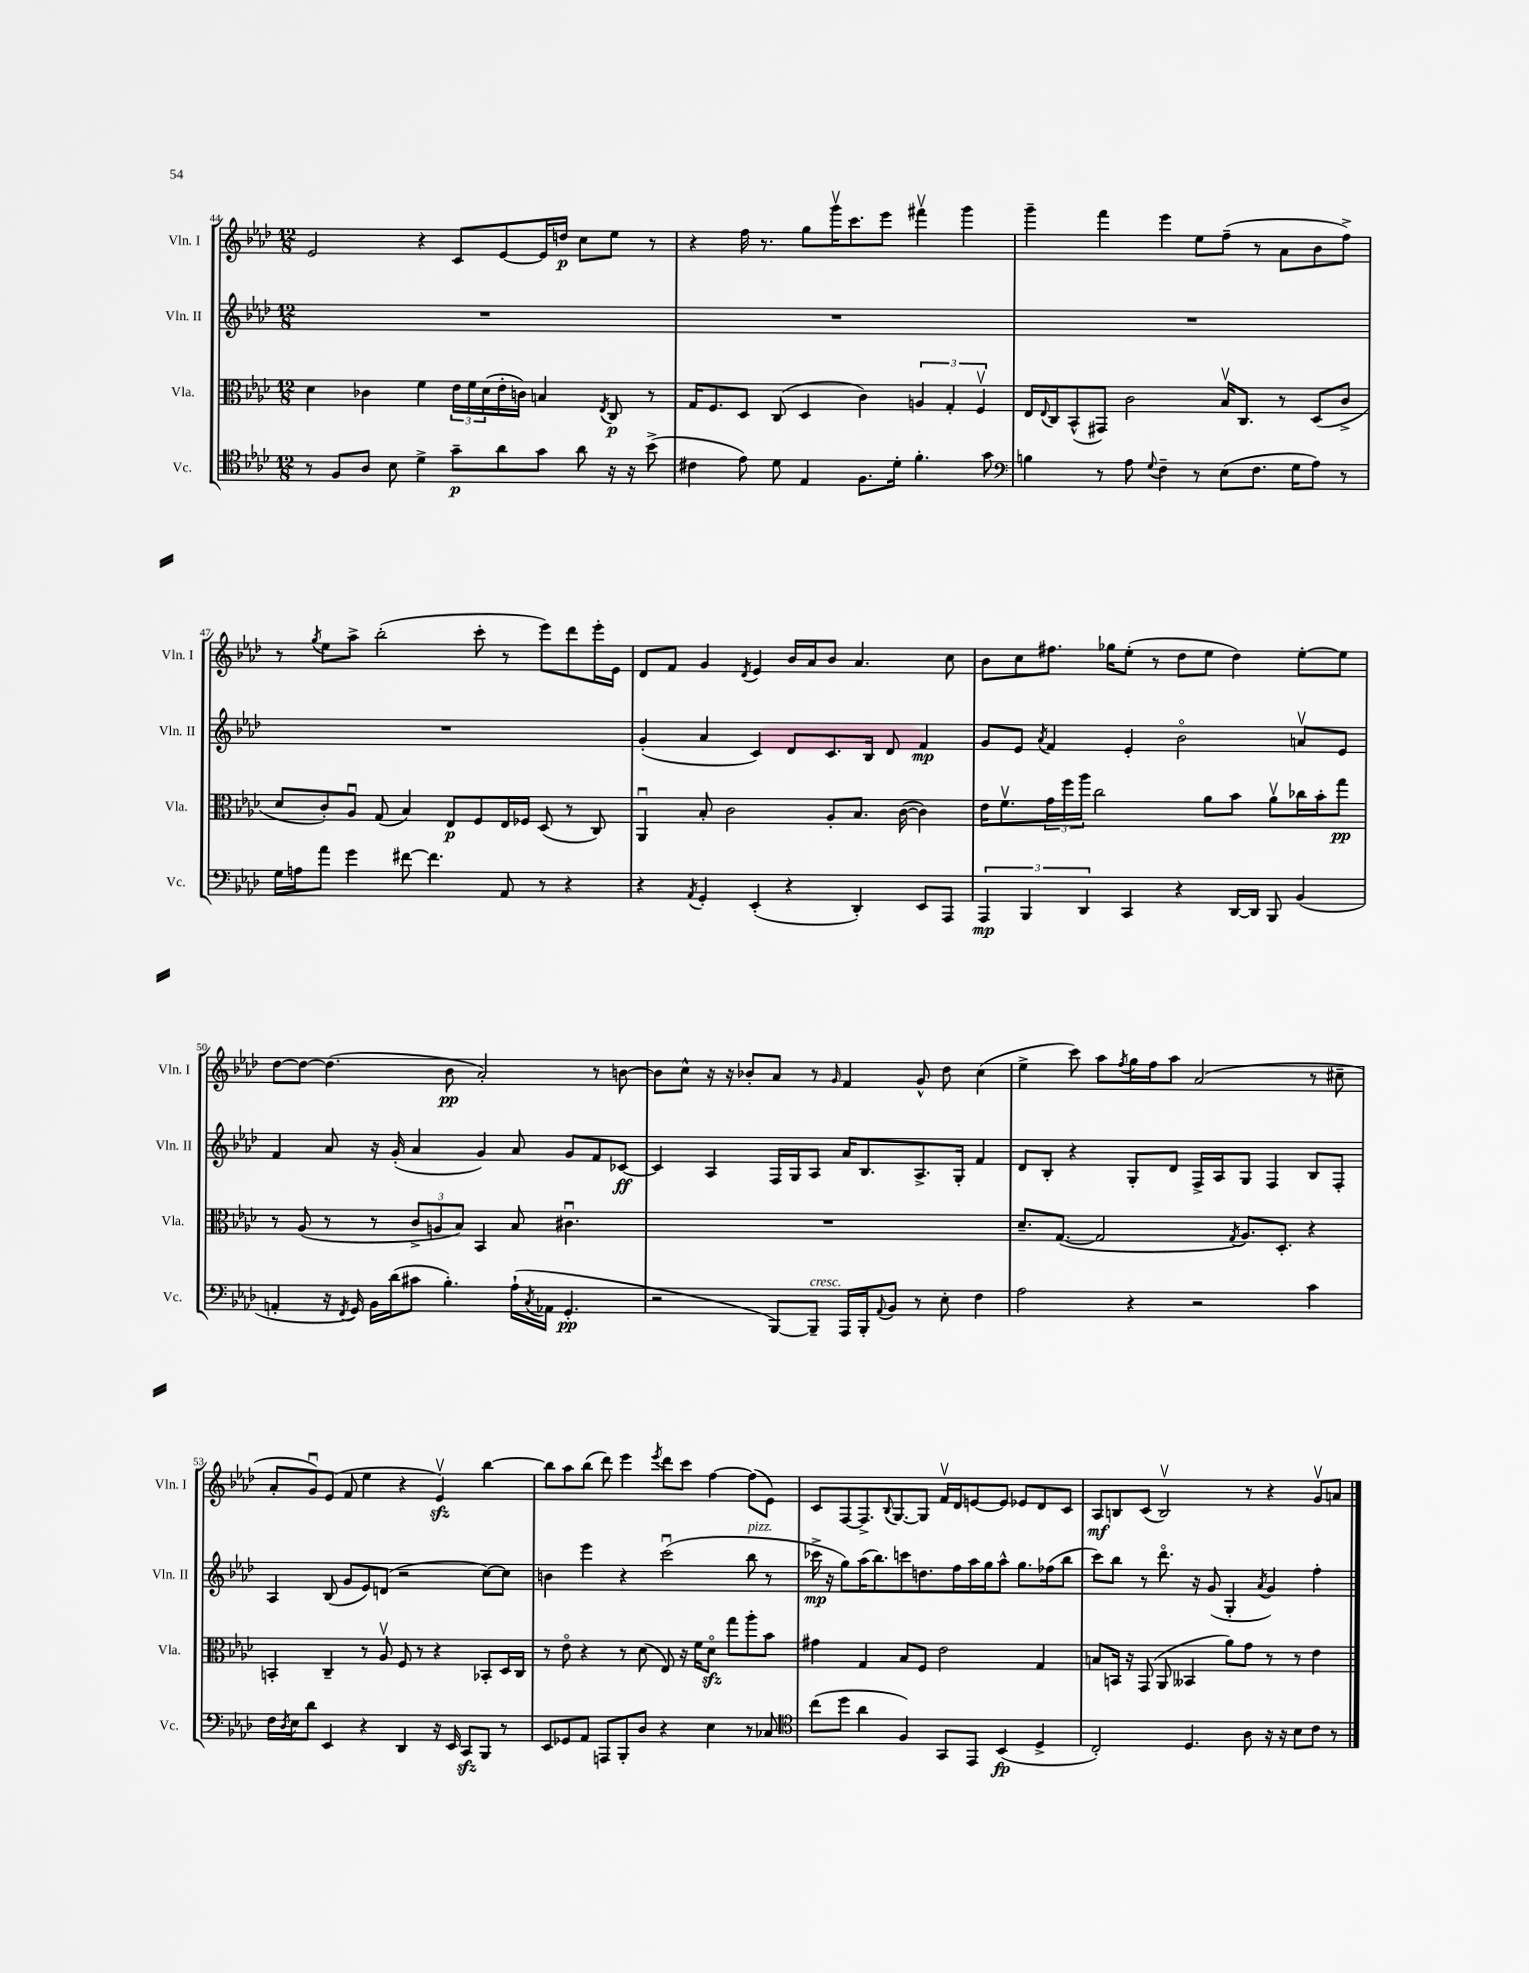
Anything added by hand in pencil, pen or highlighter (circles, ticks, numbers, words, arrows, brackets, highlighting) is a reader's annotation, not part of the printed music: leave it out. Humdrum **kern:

**kern	**dynam	**kern	**dynam	**kern	**dynam	**kern	**dynam
*part4	*part4	*part3	*part3	*part2	*part2	*part1	*part1
*staff4	*staff4	*staff3	*staff3	*staff2	*staff2	*staff1	*staff1
*I"Vc.	*	*I"Vla.	*	*I"Vln. II	*	*I"Vln. I	*
*I'Vc.	*	*I'Vla.	*	*I'Vln. II	*	*I'Vln. I	*
*clefC4	*	*clefC3	*	*clefG2	*	*clefG2	*
*k[b-e-a-d-]	*	*k[b-e-a-d-]	*	*k[b-e-a-d-]	*	*k[b-e-a-d-]	*
*M12/8	*	*M12/8	*	*M12/8	*	*M12/8	*
=44	=44	=44	=44	=44	=44	=44	=44
8r	.	4d-\	.	1.r	.	2e-/	.
8F/L	.	.	.	.	.	.	.
8A-/J	.	4c-X\	.	.	.	.	.
8B-\	.	.	.	.	.	.	.
4d-^\	.	4f\	.	.	.	4r	.
8g~\L	p	24e-\LL	.	.	.	8c/L	.
.	.	24f\	.	.	.	.	.
.	.	(24d-\	.	.	.	.	.
8a-\	.	16e-'\	.	.	.	[8e-/	.
.	.	16cn\JJ)	.	.	.	.	.
8g\J	.	4Bn/	.	.	.	16e-/L]	.
.	.	.	.	.	.	16ddn/JJ	p
8a-\	.	.	.	.	.	8cc\L	.
.	.	8qE-/	.	.	.	.	.
16r	.	8C/	p	.	.	8ee-\J	.
16r	.	.	.	.	.	.	.
(8b-^\	.	8r	.	.	.	8r	.
=45	=45	=45	=45	=45	=45	=45	=45
4c#X\	.	16G/KL	.	1.r	.	4r	.
.	.	8.F/	.	.	.	.	.
8e-\)	.	8D-/J	.	.	.	16ff\	.
.	.	.	.	.	.	8.r	.
8d-\	.	(8C/	.	.	.	.	.
4E-/	.	4D-/	.	.	.	8gg\L	.
.	.	.	.	.	.	16gggv\K	.
.	.	.	.	.	.	8.ccc\	.
8.F\L	.	4c\)	.	.	.	.	.
.	.	.	.	.	.	8eee-\J	.
16d-'\Jk	.	.	.	.	.	.	.
4.f'\	.	6An/	.	.	.	4fff#Xv\	.
.	.	6G'/	.	.	.	.	.
.	.	.	.	.	.	4ggg\	.
.	.	6Fv/	.	.	.	.	.
8g\	.	.	.	.	.	.	.
=46	=46	=46	=46	=46	=46	=46	=46
*clefF4	*	*	*	*	*	*	*
4Bn\	.	16E-/LL	.	1.r	.	4ggg~\	.
.	.	8qqE-/	.	.	.	.	.
.	.	16C/J	.	.	.	.	.
.	.	(8BB-^^/	.	.	.	.	.
8r	.	8GG#X/J)	.	.	.	4fff\	.
8A-\	.	2c\	.	.	.	.	.
8qqG/	.	.	.	.	.	.	.
4F~\	.	.	.	.	.	4eee-\	.
8r	.	.	.	.	.	8ee-\L	.
(8E-\L	.	16B-v/KL	.	.	.	(8ff~\J	.
.	.	8.C/J	.	.	.	.	.
8.F\J	.	.	.	.	.	8r	.
.	.	8r	.	.	.	8a-\L	.
16G\KL	.	.	.	.	.	.	.
8A-\J)	.	(8D-/L	.	.	.	8b-\	.
8r	.	8c^/J	.	.	.	8ff^\J)	.
!!LO:LB:g=z
=47	=47	=47	=47	=47	=47	=47	=47
16G\LL	.	8d-/L	.	1.r	.	8r	.
16An\J	.	.	.	.	.	.	.
.	.	.	.	.	.	8qgg/	.
8a-\J	.	8c'/)	.	.	.	8ee-\L	.
4g\	.	8A-u/J	.	.	.	8aa-^\J	.
.	.	(8G/	.	.	.	(2bb-'\	.
[8f#X\	.	4B-/)	.	.	.	.	.
4.f#\]	.	.	.	.	.	.	.
.	.	8E-/L	p	.	.	.	.
.	.	8F/	.	.	.	8ccc'\	.
8AA-/	.	16E-/L	.	.	.	8r	.
.	.	16F-X/JJ	.	.	.	.	.
8r	.	(8D-/	.	.	.	8eee-\L)	.
4r	.	8r	.	.	.	8ddd-\	.
.	.	8C/)	.	.	.	16eee-'\L	.
.	.	.	.	.	.	16e-\JJ	.
=48	=48	=48	=48	=48	=48	=48	=48
4r	.	4AA-u/	.	(4g'/	.	8d-/L	.
.	.	.	.	.	.	8f/J	.
8qAA-/	.	.	.	.	.	.	.
4GG'/	.	8B-'/	.	4a-/	.	4g/	.
.	.	2c\	.	.	.	.	.
.	.	.	.	.	.	8qd-/	.
(4EE-'/	.	.	.	4c/)	.	4e-/	.
4r	.	.	.	8d-/L	.	16b-/LL	.
.	.	.	.	.	.	16a-/J	.
.	.	8A-'/L	.	8.c/	.	8b-/J	.
4DD-'/)	.	8.B-/J	.	.	.	4.a-/	.
.	.	.	.	16B-/Jk	.	.	.
.	.	.	.	8d-/	.	.	.
.	.	([16c\	.	.	.	.	.
8EE-/L	.	4c\])	.	4f/	mp	.	.
8AAA-/J	.	.	.	.	.	8cc\	.
=49	=49	=49	=49	=49	=49	=49	=49
6AAA-/	mp	16e-\KL	.	8g/L	.	8b-\L	.
.	.	8.fv\	.	.	.	.	.
.	.	.	.	8e-/J	.	8cc\	.
6BBB-/	.	.	.	.	.	.	.
.	.	.	.	8qa-/	.	.	.
.	.	24g\L	.	4f/	.	8.ff#X\J	.
.	.	24ff\	.	.	.	.	.
6DD-/	.	24aa-\JJ	.	.	.	.	.
.	.	2cc\	.	.	.	.	.
.	.	.	.	.	.	16gg-X\KL	.
4CC/	.	.	.	4e-'/	.	(8ee-'\J	.
.	.	.	.	.	.	8r	.
4r	.	.	.	2b-\	.	8dd-\L	.
.	.	8a-\L	.	.	.	8ee-\J	.
[16DD-/LL	.	8b-\J	.	.	.	4dd-\)	.
16DD-/JJ]	.	.	.	.	.	.	.
8BBB-/	.	8a-v\L	.	.	.	.	.
(4BB-/	.	16cc-X\L	.	8anv/L	.	[8ee-'\L	.
.	.	16b-'\J	.	.	.	.	.
.	.	8gg\J	pp	8e-/J	.	8ee-\J]	.
!!LO:LB:g=z
=50	=50	=50	=50	=50	=50	=50	=50
4AAn'/	.	8r	.	4f/	.	[8dd-\L	.
.	.	(8A-/	.	.	.	8dd-\J_	.
16r	.	8r	.	8a-/	.	(4.dd-\]	.
8qFF/	.	.	.	.	.	.	.
16GG/)	.	.	.	.	.	.	.
16BB-\LL	.	8r	.	16r	.	.	.
(16d-\J	.	.	.	(16g'/	.	.	.
8c#X\J	.	12c^/L	.	4a-/	.	.	.
.	.	12An/	.	.	.	.	.
4.B-'\)	.	.	.	.	.	8b-\	pp
.	.	12B-/J)	.	.	.	.	.
.	.	4BB-/	.	4g/)	.	2a-'/)	.
(16A-`\LL	.	8B-/	.	8a-/	.	.	.
8qC/	.	.	.	.	.	.	.
16AA-X\JJ	.	.	.	.	.	.	.
4.GG'/	pp	4.c#Xu\	.	8g/L	.	.	.
.	.	.	.	8f/	.	8r	.
.	.	.	.	[8c-X/J	ff	[8bn\	.
=51	=51	=51	=51	=51	=51	=51	=51
2r	.	1.r	.	4c-/]	.	8b\L]	.
.	.	.	.	.	.	8cc^^\J	.
.	.	.	.	4A-/	.	16r	.
.	.	.	.	.	.	16r	.
.	.	.	.	.	.	8b-X'/L	.
[8BBB-/L)	.	.	.	16F/LL	.	8a-/J	.
.	.	.	.	16G/J	.	.	.
!LO:TX:a:i:t=cresc.	!	!	!	!	!	!	!
8BBB-~/J]	.	.	.	8A-/J	.	8r	.
.	.	.	.	.	.	16qqg/	.
16AAA-/LL	.	.	.	16a-/KL	.	4f/	.
16BBB-'/J	.	.	.	8.B-/	.	.	.
8qqAA-/	.	.	.	.	.	.	.
8BB-/J	.	.	.	.	.	.	.
8r	.	.	.	8.A-^/	.	8g^^/	.
8E-'\	.	.	.	.	.	8dd-\	.
.	.	.	.	16G'/Jk	.	.	.
4F\	.	.	.	4f/	.	(4cc\	.
=52	=52	=52	=52	=52	=52	=52	=52
2A-\	.	8.d-~/L	.	8d-/L	.	4ee-^\	.
.	.	.	.	8B-'/J	.	.	.
.	.	([8.G/J	.	.	.	.	.
.	.	.	.	4r	.	8ccc\)	.
.	.	2G/]	.	.	.	8aa-\L	.
.	.	.	.	.	.	8qff/	.
4r	.	.	.	8G'/L	.	16gg\L	.
.	.	.	.	.	.	16ff\J	.
.	.	.	.	8d-/J	.	8aa-\J	.
2r	.	.	.	16F^/LL	.	(2a-/	.
.	.	.	.	16A-/J	.	.	.
.	.	8qG/	.	.	.	.	.
.	.	8.A-/L)	.	8G/J	.	.	.
.	.	.	.	4F/	.	.	.
.	.	8.D-'/J	.	.	.	.	.
4c\	.	4r	.	8B-/L	.	8r	.
.	.	.	.	8F'/J	.	8cc#X~\	.
!!LO:LB:g=z
=53	=53	=53	=53	=53	=53	=53	=53
16F\LL	.	4BBn'/	.	4A-/	.	8a-'/L	.
8qD-/	.	.	.	.	.	.	.
16E-\J	.	.	.	.	.	.	.
8d-\J	.	.	.	.	.	8gu/)	.
4EE-/	.	4C~/	.	(8B-/	.	(8e-/J	.
.	.	.	.	8g/L	.	8f/	.
4r	.	8r	.	8e-/)	.	4ee-\	.
.	.	8A-v/	.	(8dn/J	.	.	.
4DD-/	.	8F/	.	2r	.	4r	.
.	.	8r	.	.	.	.	.
16r	.	4r	.	.	.	4e-zzv/)	.
16EE-/	.	.	.	.	.	.	.
8CCzz/L	.	.	.	.	.	.	.
8BBB-/J	.	8BB-X'/L	.	[8cc\L)	.	[4bb-\	.
8r	.	16D-/L	.	8cc\J]	.	.	.
.	.	16C/JJ	.	.	.	.	.
=54	=54	=54	=54	=54	=54	=54	=54
8EE-/L	.	8r	.	4bn\	.	8bb-\L]	.
8GG-X/	.	8e-\	.	.	.	8aa-\	.
8AA-/J	.	4r	.	4eee-\	.	(8bb-\J	.
8AAAn/L	.	.	.	.	.	8ddd-\)	.
8BBB-'/	.	8r	.	4r	.	4eee-\	.
8D-/J	.	(8d-\	.	.	.	.	.
.	.	.	.	.	.	8qeee-/	.
4r	.	8E-/)	.	(2cccu\	.	8ddd-\L	.
.	.	16r	.	.	.	8ccc\J	.
.	.	16f\KL	.	.	.	.	.
4E-\	.	8d-zz\J	.	.	.	[4ff\	.
.	.	8gg\L	.	.	.	.	.
!	!	!	!	!LO:TX:a:i:t=pizz.	!	!	!
8r	.	8aa-'\	.	8bb-\	.	(8ff\L]	.
8C-X/	.	8b-\J	.	8r	.	8e-\J)	.
=55	=55	=55	=55	=55	=55	=55	=55
*clefC4	*	*	*	*	*	*	*
(8cc\L	.	4g#X\	.	16ccc-X^\	mp	8c/L	.
.	.	.	.	16r	.	.	.
8dd-\J	.	.	.	8gg\L)	.	[8F/	.
4a-\	.	4G/	.	(16aa-\K	.	8.F^/]	.
.	.	.	.	8.bb-\)	.	.	.
.	.	.	.	.	.	8qqB-/	.
.	.	.	.	.	.	[8.G/	.
4F/)	.	8B-/L	.	8cccn\	.	.	.
.	.	8F/J	.	8.ddn\	.	8G/J]	.
8GG/L	.	2e-\	.	.	.	16fv/LL	.
.	.	.	.	16ff\L	.	16d-/J	.
8EE-/J	.	.	.	16aa-\	.	[8en/	.
.	.	.	.	16gg\J	.	.	.
(4BB-/	fp	.	.	8aa-^^\J	.	8e/J]	.
.	.	.	.	8.gg\L	.	8e-X/L	.
4D-^/	.	4G/	.	.	.	8d-/	.
.	.	.	.	(16ff-X\k	.	.	.
.	.	.	.	8bb-\J	.	8c/J	.
=56	=56	=56	=56	=56	=56	=56	=56
2C'/)	.	8Bn/L	.	8ccc\L)	.	8A-/L	mf
.	.	16BBn/Jk	.	8bb-\J	.	8Bn/	.
.	.	16r	.	.	.	.	.
.	.	(8GG/	.	8r	.	(8c/J	.
.	.	8AA-/	.	8.ddd-\	.	2Bv/)	.
4.D-/	.	4BB--X/	.	.	.	.	.
.	.	.	.	16r	.	.	.
.	.	.	.	(8g/	.	.	.
.	.	8a-\L)	.	4G'/	.	.	.
8A-\	.	8g\J	.	.	.	8r	.
.	.	.	.	8qa-/	.	.	.
16r	.	8r	.	4g/)	.	4r	.
16r	.	.	.	.	.	.	.
8B-\L	.	8r	.	.	.	.	.
8c\J	.	4e-\	.	4ff'\	.	8gv/L	.
8r	.	.	.	.	.	8an/J	.
==	==	==	==	==	==	==	==
*-	*-	*-	*-	*-	*-	*-	*-
